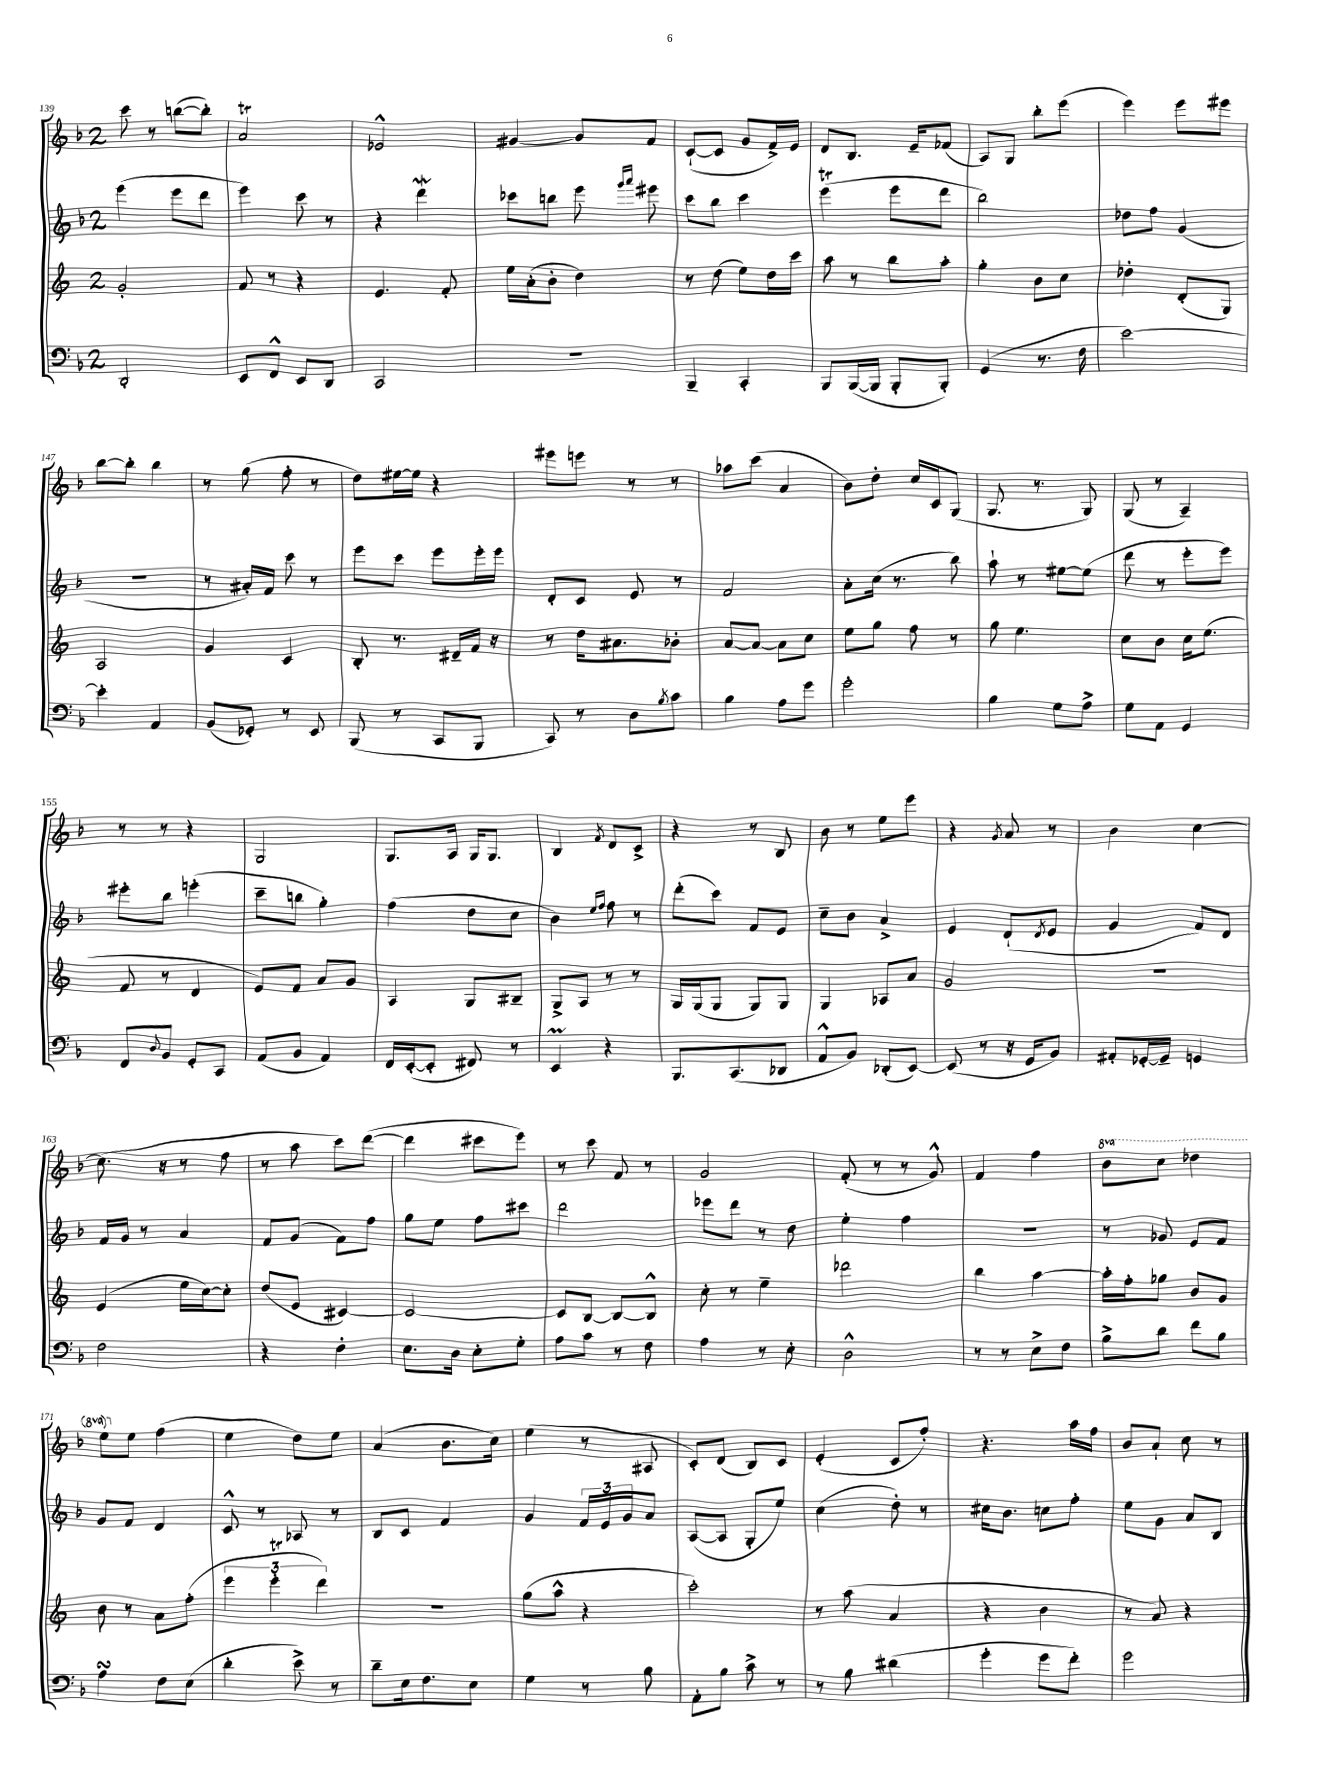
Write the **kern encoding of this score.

**kern	**kern	**kern	**kern
*staff4	*staff3	*staff2	*staff1
*clefF4	*clefG2	*clefG2	*clefG2
*k[b-]	*k[]	*k[b-]	*k[b-]
*M2/4	*M2/4	*M2/4	*M2/4
2DD'	2g'	(4eee	8ccc
.	.	.	8r
.	.	8eee	([8bb
.	.	8ddd	8bb'])
=	=	=	=
8EE	8f	4eee)	2a
8FF^^	8r	.	.
8EE	4r	8ccc	.
8DD	.	8r	.
=	=	=	=
2CC	4.e	4r	2e-^^
.	.	4ddd	.
.	8f'	.	.
=	=	=	=
2r	16ee	8ccc-	[4g#
.	(16a'	.	.
.	8b'	8bb	.
.	4dd)	8eee	8g#]
.	.	16qqggg	.
.	.	16qqaaa	.
.	.	8eee#	8f
=	=	=	=
4BBB-~	8r	8ccc	([8c`
.	(8dd	8bb-	8c]
4CC'	8ee)	4ccc	8g
.	16dd	.	16f^)
.	16ccc	.	16e
=	=	=	=
8BBB-	8aa	(4eee	8d
([16BBB-	8r	.	8.B-
16BBB-]	.	.	.
8BBB-'	8bb	8eee	.
.	.	.	16e~
8BBB-')	8aa'	8ddd	(8f-
=	=	=	=
(4GG	4gg'	2bb-)	8A)
.	.	.	8G
8.r	8b	.	8bb-'
.	8cc	.	(8eee
16F	.	.	.
=	=	=	=
[2e)	4dd-'	8dd-	4eee)
.	.	8ff	.
.	(8d'	(4g	8eee
.	8G)	.	8eee#
=	=	=	=
4e']	2A	2r	[8bb-
.	.	.	8bb-']
4AA	.	.	4bb-
=	=	=	=
(8BB-	4g	8r	8r
8GG-')	.	16a#')	(8gg
.	.	16f	.
8r	4c	8ccc	8ff'
8EE	.	8r	8r
=	=	=	=
(8BBB-	8B'	8eee	8dd)
8r	8.r	8ccc	[16ee#
.	.	.	16ee#]
8CC	.	8eee	4r
.	16d#~	.	.
8BBB-	16f	16eee'	.
.	16r	16eee	.
=	=	=	=
8CC)	8r	8d'	8eee#
8r	16dd	8c	8eee
.	8.a#	.	.
8D	.	8e	8r
8qB-	.	.	.
8c	8b-'	8r	8r
=	=	=	=
4B-	[8a	2f	8aa-
.	8a_	.	(8ccc
8A	8a]	.	4a
8g	8cc	.	.
=	=	=	=
2g'	8ee	8a'	8b-)
.	8gg	(16cc	8dd'
.	.	8.r	.
.	8ff	.	16cc
.	.	.	16c
.	8r	8bb-)	(8G
=	=	=	=
4B-	8gg	8aa`	8.G
.	4.ee	8r	.
.	.	.	8.r
8G	.	[8ee#	.
8A^	.	(8ee#]	8G)
=	=	=	=
8G	8cc	8ddd	(8G
8AA	8b	8r	8r
4GG	16cc	8eee'	4A~)
.	(8.ee	.	.
.	.	8eee)	.
=	=	=	=
8FF	8f	8eee#'	8r
8qqD	.	.	.
8BB-	8r	8bb-	8r
8GG'	4d	(4eee'	4r
8CC	.	.	.
=	=	=	=
(8AA	8e)	8ccc~	2G
8BB-	8f	8bb	.
4AA)	8a	4gg')	.
.	8g	.	.
=	=	=	=
16FF	4A	(4ff	8.G
([16EE'	.	.	.
8EE']	.	.	.
.	.	.	16A
8FF#)	8G	8dd	16G
.	.	.	8.G
8r	8B#~	8cc	.
=	=	=	=
4EE	8G^	4b-)	4B-
.	8A	.	.
.	.	16qqee	.
.	.	16qqff	8qf
4r	8r	8ff	8d
.	8r	8r	8c^
=	=	=	=
8.BBB-	16G	(8ddd'	4r
.	(16G	.	.
.	8G	8ccc)	.
(8.CC	.	.	.
.	8G)	8f	8r
8DD-	8G	8e	8B-
=	=	=	=
8AA^^	4G	8cc~	8b-
8BB-)	.	8b-	8r
(8DD-'	8A-	4a^	8ee
[8EE)	8a	.	8eee
=	=	=	=
(8EE]	2g	4e	4r
8r	.	.	.
.	.	.	8qg
16r	.	(8d`	8a
16GG	.	.	.
.	.	8qd	.
8BB-)	.	8e	8r
=	=	=	=
8AA#'	2r	4g	4b-
[16GG-'	.	.	.
16GG-~]	.	.	.
4GG	.	8f)	[4cc
.	.	8d	.
=	=	=	=
2F	(4e	16f	(8.cc]
.	.	16g	.
.	.	8r	.
.	.	.	16r
.	16ee	4a	8r
.	[16cc)	.	.
.	8cc']	.	8ff
=	=	=	=
4r	(8dd	8f	8r
.	8e	(8g	8aa
4F'	[4c#)	8f)	8ccc)
.	.	8ff	([8ddd
=	=	=	=
8.E	2c#_	8gg	4ddd]
.	.	8ee	.
16D	.	.	.
8E'	.	8ff	8ccc#
8G'	.	8ccc#	8eee)
=	=	=	=
8A	8c#]	2ddd	8r
8c	[8B	.	8ccc
8r	8B_	.	8f
8F	8B^^]	.	8r
=	=	=	=
4A	8cc'	8eee-	2g
.	8r	8ddd	.
8r	4ee~	8r	.
8E'	.	8dd	.
=	=	=	=
2D^^	2ddd-	4ee'	(8f'
.	.	.	8r
.	.	4ff	8r
.	.	.	8g^^)
=	=	=	=
8r	4bb	2r	4f
8r	.	.	.
8E^	[4aa	.	4ff
8F	.	.	.
=	=	=	=
8B-^	16aa']	8r	8bb-
.	16ff'	.	.
8d	8gg-	8g-	8ccc
8f	8b	8e	4ddd-
8B-	8g	8f	.
=	=	=	=
4A	8b	8g	8eee
.	8r	8f	8ee
8F	8a	4d	(4ff
(8E	(8ff'	.	.
=	=	=	=
4d'	6eee	8c^^	4ee
.	.	8r	.
.	6eee'	.	.
8e^)	.	8A-	8dd)
.	6ddd)	.	.
8r	.	8r	8ee
=	=	=	=
8d~	2r	8B-	(4a
16E	.	8c	.
8.F	.	.	.
.	.	4f	8.b-
8E	.	.	.
.	.	.	16cc)
=	=	=	=
4G	(8gg	4g	(4ee
.	8aa^^	.	.
8r	4r	24f	8r
.	.	24e	.
.	.	24g	.
8B-	.	8a	8A#
=	=	=	=
8AA'	2ccc')	([8A	8c')
8B-	.	8A]	(8d
8c^	.	8G'	8B-)
8r	.	8ee)	8c
=	=	=	=
8r	8r	(4cc	(4e'
8B-	(8aa	.	.
(4d#	4a	8dd')	8c
.	.	8r	8ff')
=	=	=	=
4g'	4r	16cc#	4.r
.	.	8.b-	.
8g	4b	8cc	.
8f')	.	8ff'	16aa
.	.	.	16ff
=	=	=	=
2g	8r	8ee	8b-
.	8a)	8g	8a`
.	4r	8a	8cc
.	.	8B-	8r
==	==	==	==
*-	*-	*-	*-
